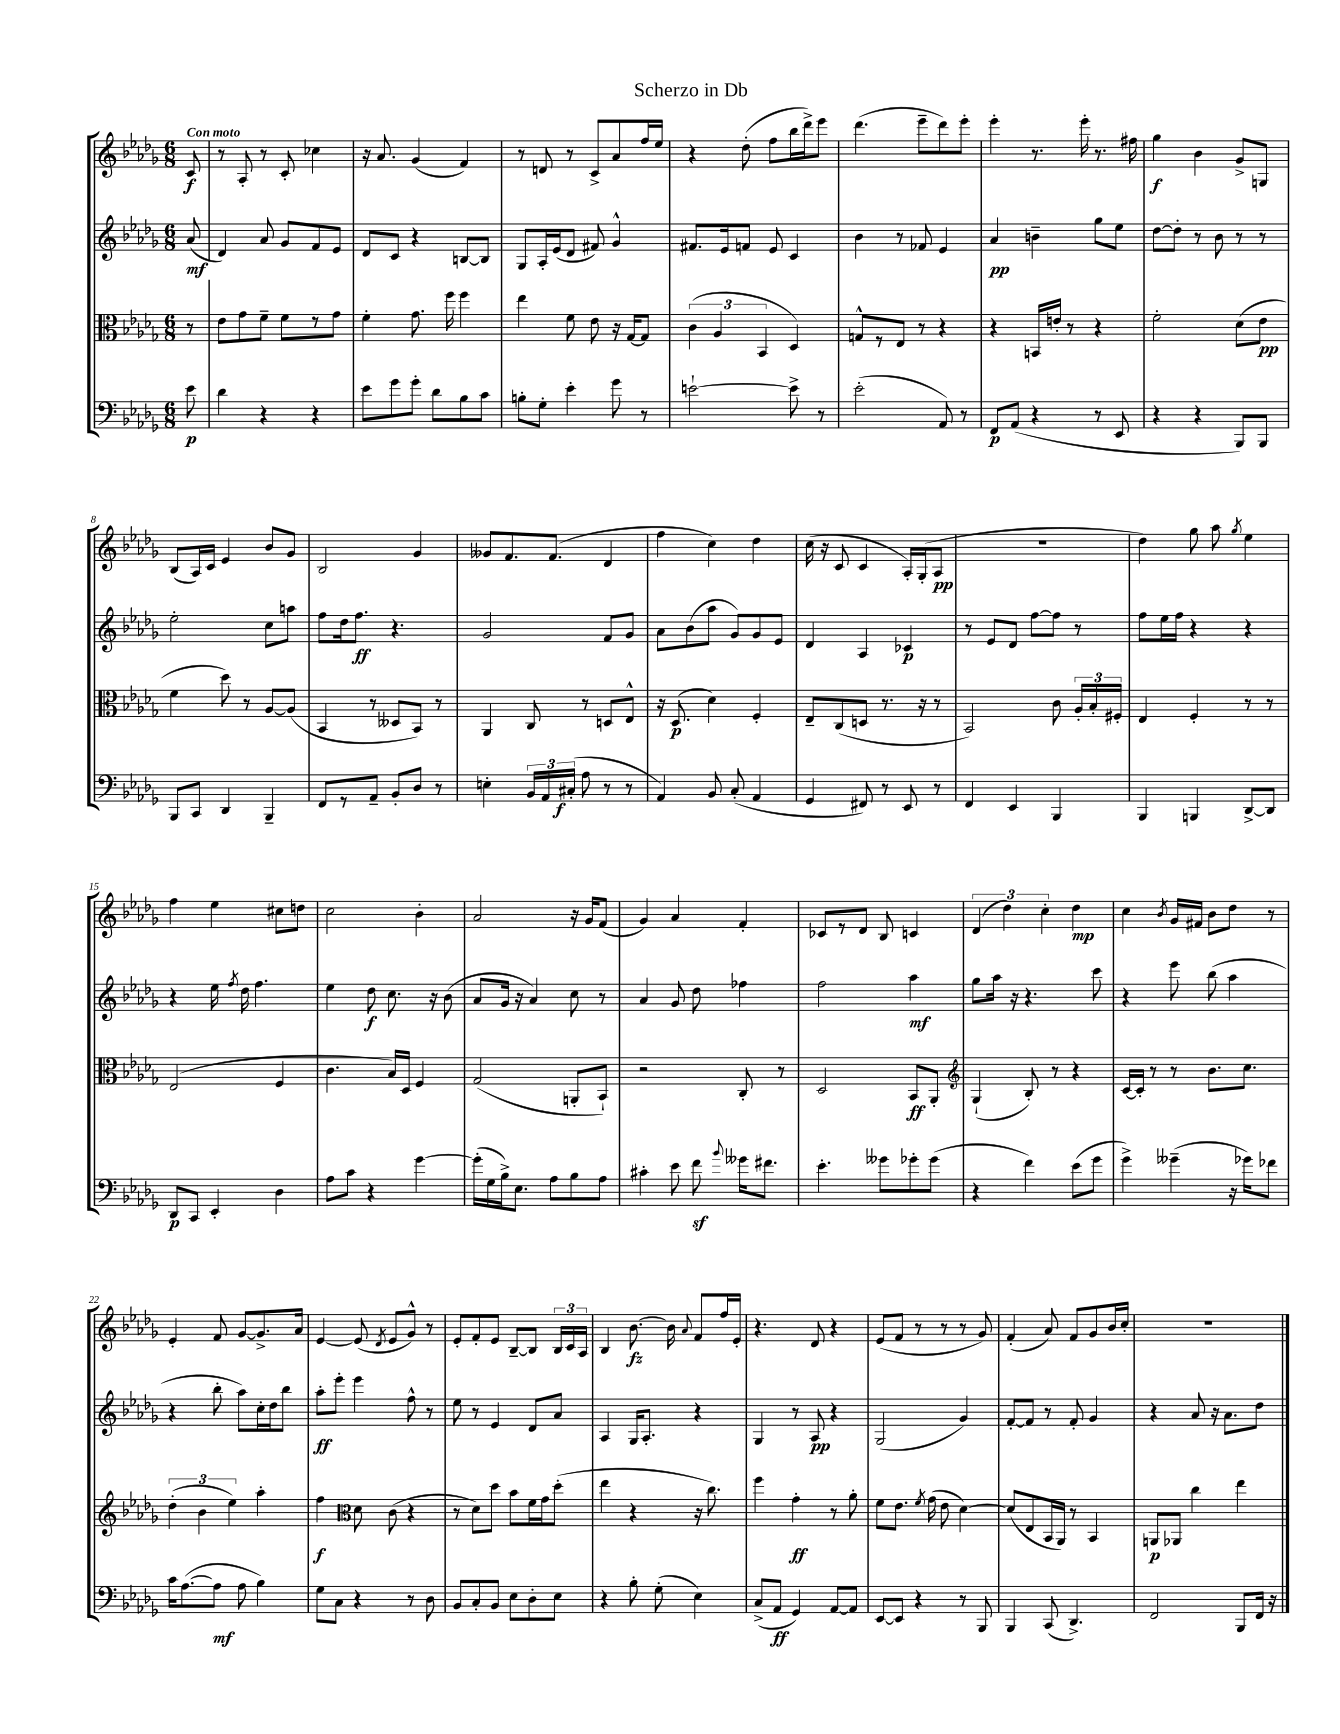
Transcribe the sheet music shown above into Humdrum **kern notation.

**kern	**kern	**kern	**kern
*staff4	*staff3	*staff2	*staff1
*clefF4	*clefC3	*clefG2	*clefG2
*k[b-e-a-d-g-]	*k[b-e-a-d-g-]	*k[b-e-a-d-g-]	*k[b-e-a-d-g-]
*M6/8	*M6/8	*M6/8	*M6/8
8e-	8r	(8a-	8c
=	=	=	=
4d-	8e-	4d-)	8r
.	8g-	.	8A-'
4r	8f~	8a-	8r
.	8f	8g-	8c'
4r	8r	8f	4cc-
.	8g-	8e-	.
=	=	=	=
8e-	4f'	8d-	16r
.	.	.	8.a-
8g-	.	8c	.
8g-'	8.g-	4r	(4g-
8d-	.	.	.
.	16ff	.	.
8B-	4ff	[8B	4f)
8c	.	8B]	.
=	=	=	=
8B'	4ee-	8G-	8r
8G-'	.	16A-'	8d
.	.	(16e-	.
4e-'	8f	8d-	8r
.	8e-	8f#)	8c^
8g-	16r	4g-^^	8a-
.	[16G-	.	.
8r	8G-]	.	16ff
.	.	.	16ee-
=	=	=	=
[2e`	(6c	8.f#	4r
.	6A-	.	.
.	.	16e-	.
.	.	8f	(8dd-'
.	6BB-	.	.
.	.	8e-	8ff
8e^]	4D-)	4c	16bb-
.	.	.	16ddd-^)
8r	.	.	8eee-
=	=	=	=
(2e-'	8G^^	4b-	(4.ddd-
.	8r	.	.
.	8E-	8r	.
.	8r	8f-	8eee-~
8AA-)	4r	4e-	8ddd-)
8r	.	.	8eee-'
=	=	=	=
8FF	4r	4a-	4eee-'
(8AA-	.	.	.
4r	16BB	4b~	8.r
.	16e'	.	.
.	8r	.	.
.	.	.	16eee-'
8r	4r	8gg-	8.r
8EE-	.	8ee-	.
.	.	.	16ff#
=	=	=	=
4r	2f'	[8dd-	4gg-
.	.	8dd-']	.
4r	.	8r	4b-
.	.	8b-	.
8BBB-)	(8d-	8r	8g-^
8BBB-	8e-	8r	8G
=	=	=	=
8BBB-	4f	2ee-'	(8B-
8CC	.	.	16A-)
.	.	.	16c
4DD-	8dd-)	.	4e-
.	8r	.	.
4BBB-~	[8A-	8cc	8b-
.	(8A-]	8aa	8g-
=	=	=	=
8FF	4BB-	8ff	2B-
8r	.	16dd-	.
.	.	8.ff	.
8AA-~	8r	.	.
8BB-'	8D--	4.r	.
8D-	8BB-)	.	4g-
8r	8r	.	.
=	=	=	=
4E'	4AA-	2g-	8g--
.	.	.	8.f
24BB-	8C	.	.
24AA-	.	.	.
.	.	.	(8.f
(24C#'	.	.	.
8A-	8r	.	.
8r	8D	8f	4d-
8r	8E-^^	8g-	.
=	=	=	=
4AA-)	16r	8a-	4ff
.	(8.D-	.	.
.	.	(8b-	.
8BB-	4d-)	8aa-	4cc)
(8C'	.	8g-)	.
4AA-	4F'	8g-	4dd-
.	.	8e-	.
=	=	=	=
4GG-	8E-~	4d-	(16cc
.	.	.	16r
.	(8C	.	8c
8FF#)	8D	4A-	4c
8r	8.r	.	.
8EE-	.	4c-	16A-')
.	16r	.	(16G-'
8r	8r	.	8A-
=	=	=	=
4FF	2BB-)	8r	2.r
.	.	8e-	.
4EE-	.	8d-	.
.	.	[8ff	.
4BBB-	8c	8ff]	.
.	24A-'	8r	.
.	24B-'	.	.
.	24F#'	.	.
=	=	=	=
4BBB-	4E-	8ff	4dd-)
.	.	16ee-	.
.	.	16ff	.
4BBB	4F'	4r	8gg-
.	.	.	8aa-
.	.	.	8qgg-
[8DD-^	8r	4r	4ee-
8DD-]	8r	.	.
=	=	=	=
8DD-	(2E-	4r	4ff
8CC	.	.	.
4EE-'	.	16ee-	4ee-
.	.	8qff	.
.	.	16dd-	.
.	.	4.ff	.
4D-	4F	.	8cc#
.	.	.	8dd
=	=	=	=
8A-	4.c	4ee-	2cc
8c	.	.	.
4r	.	8dd-	.
.	16B-)	8.cc	.
.	16D-	.	.
[4g-	4F	.	4b-'
.	.	16r	.
.	.	(8b-	.
=	=	=	=
(16g-']	(2G-	8a-	2a-
16G-	.	.	.
16B-^)	.	16g-	.
8.E-	.	16r	.
.	.	4a-)	.
8A-	.	.	.
8B-	8AA'	8cc	16r
.	.	.	16g-
8A-	8BB-`)	8r	(8f
=	=	=	=
4c#'	2r	4a-	4g-)
8e-	.	8g-	4a-
8f	.	8dd-	.
8qqb-	.	.	.
16g--	8C'	4ff-	4f'
8.f#	.	.	.
.	8r	.	.
=	=	=	=
4.e-'	2D-	2ff	8c-
.	.	.	8r
.	.	.	8d-
8g--	.	.	8B-
8g-'	8BB-	4aa-	4c
(8g-	8AA-'	.	.
=	=	=	=
*	*clefG2	*	*
4r	(4G-`	8gg-	(6d-
.	.	16aa-	.
.	.	.	6dd-)
.	.	16r	.
4f)	8B-')	4.r	.
.	.	.	6cc'
.	8r	.	.
(8e-	4r	.	4dd-
8g-	.	8ccc	.
=	=	=	=
4g-^)	[16c	4r	4cc
.	16c']	.	.
.	8r	.	.
.	.	.	8qb-
(4g--~	8r	8eee-	16g-
.	.	.	16f#
.	8.b-	(8bb-	8b-
16r	.	4aa-	8dd-
16g-)	8.cc	.	.
8f-	.	.	8r
=	=	=	=
16c	(6dd-'	4r	4e-'
([8.A-	.	.	.
.	6b-	.	.
8A-]	.	8bb-'	8f
.	6ee-)	.	.
8A-	.	8aa-)	[8g-
4B-)	4aa-'	16cc'	8.g-^]
.	.	16dd-	.
.	.	8bb-	.
.	.	.	16a-
=	=	=	=
8G-	4ff	8aa-'	[4e-
8C	.	8eee-'	.
*	*clefC3	*	*
4r	8d-	4eee-	(8e-]
.	.	.	8qd-
.	(8c	.	8e-
8r	4r	8ff^^	8g-^^)
8D-	.	8r	8r
=	=	=	=
8BB-	8r	8ee-	8e-'
8C'	8d-)	8r	8f'
8BB-	8dd-	4e-	8e-
8E-	8b-	.	[8B-~
8D-'	16f	8d-	8B-]
.	16g-	.	.
8E-	(8dd-'	8a-	24B-
.	.	.	24c
.	.	.	24A-
=	=	=	=
4r	4ee-	4A-	4B-
8B-'	4r	16G-	[8.b-
.	.	8.A-'	.
(8G-'	.	.	.
.	.	.	16b-]
.	.	.	8qqa-
4E-)	16r	4r	8f
.	8.cc)	.	.
.	.	.	16ff
.	.	.	16e-'
=	=	=	=
(8C^	4ff	4G-	4.r
8AA-	.	.	.
4GG-)	4g-'	8r	.
.	.	8A-	8d-
[8AA-	8r	4r	4r
8AA-]	8a-'	.	.
=	=	=	=
[8EE-	8f	(2G-	(8e-
8EE-]	8.e-	.	8f
4r	.	.	8r
.	8qf	.	.
.	(16g-	.	.
.	8e-	.	8r
8r	[4d-)	4g-)	8r
8BBB-	.	.	8g-)
=	=	=	=
4BBB-	(8d-]	[8f'	(4f'
.	8E-	8f]	.
(8CC	16BB-	8r	8a-)
.	16AA-)	.	.
4.DD-^)	8r	8f'	8f
.	4BB-	4g-	8g-
.	.	.	16b-
.	.	.	16cc'
=	=	=	=
2FF	8AA	4r	2.r
.	8AA-	.	.
.	4cc	8a-	.
.	.	16r	.
.	.	8.a-	.
8BBB-	4ee-	.	.
16FF	.	8dd-	.
16r	.	.	.
==	==	==	==
*-	*-	*-	*-
